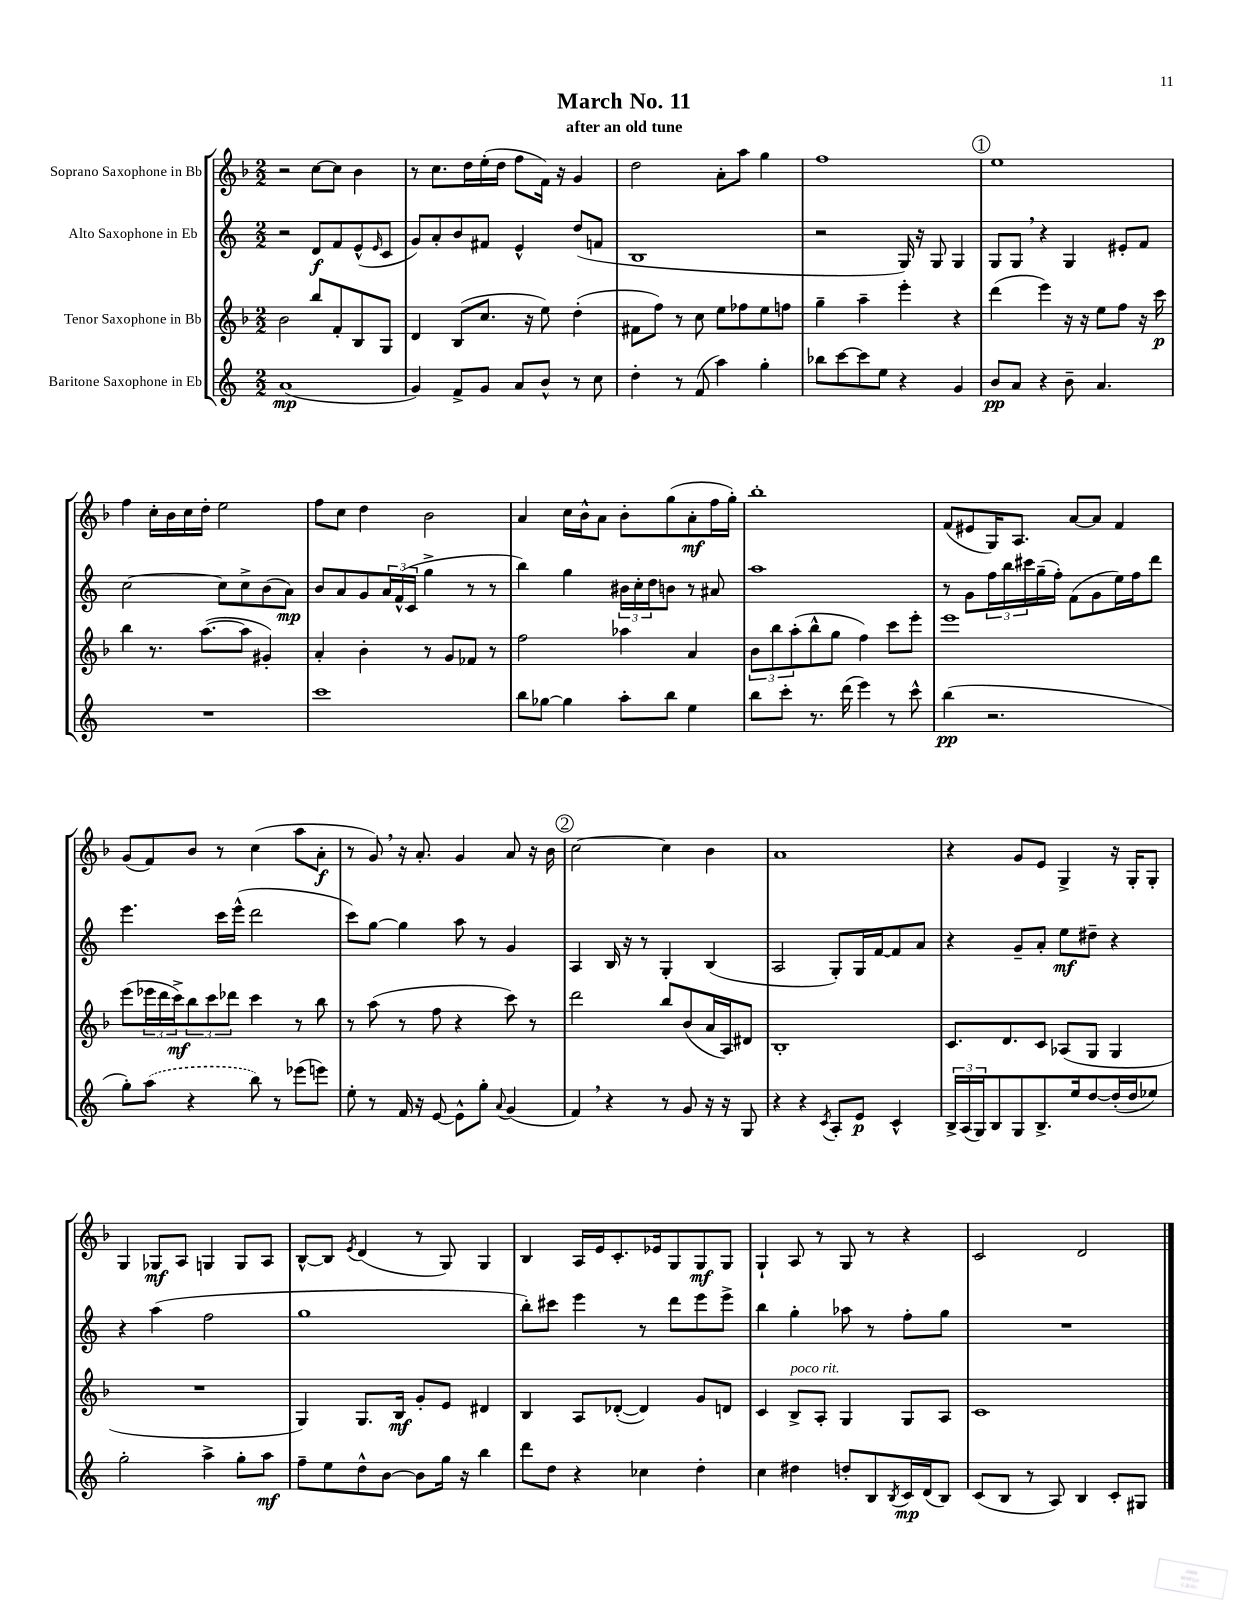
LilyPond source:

\header { title = "March No. 11" subtitle = "after an old tune" }
<<
\new StaffGroup <<
\new Staff = "s0" \with { instrumentName = "Soprano Saxophone in Bb" } {
    \clef treble \key f \major \numericTimeSignature \time 2/2
    r2 c''8~ c''8 bes'4 |
    r8 c''8. d''16 e''16-.( d''16 f''8 f'16) r16 g'4 |
    d''2 a'8-. a''8 g''4 |
    f''1 |
    \mark \markup { \circle "1" } e''1 |
    f''4 c''16-. bes'16 c''16 d''16-. e''2 |
    f''8 c''8 d''4 bes'2 |
    a'4 c''16 bes'16-^ a'8 bes'8-. g''8( a'8-.\mf f''16 g''16-.) |
    bes''1-. |
    f'8( eis'8 g16) a8. a'8~ a'8 f'4 |
    g'8( f'8) bes'8 r8 c''4( a''8 a'8-.\f |
    r8 g'8) \breathe r16 a'8.-. g'4 a'8 r16 bes'16 |
    \mark \markup { \circle "2" } c''2~ c''4 bes'4 |
    a'1 |
    r4 g'8 e'8 g4-> r16 g16-. g8-. |
    g4 ges8\mf a8 g4 g8 a8 |
    bes8~-^ bes8 \acciaccatura { e'8 } d'4( r8 g8) g4 |
    bes4 a16 e'16 c'8.-. ees'16 g8 g8\mf g8 |
    g4-! a8 r8 g8 r8 r4 |
    c'2 d'2 \bar "|." |
}
\new Staff = "s1" \with { instrumentName = "Alto Saxophone in Eb" } {
    \clef treble \key c \major \numericTimeSignature \time 2/2
    r2 d'8\f f'8 e'8-^( \grace { e'16 } c'8 |
    g'8) a'8-. b'8 fis'8 e'4-^ d''8( f'8 |
    b1 |
    r2 g16) r16 g8 g4 |
    \mark \markup { \circle "1" } g8 g8 \breathe r4 g4 eis'8-. f'8 |
    c''2~ c''8 c''8-> b'8( a'8\mp) |
    b'8 a'8 g'8 \tuplet 3/2 { a'16 f'16-^( c'16 } g''4-> r8 r8 |
    b''4) g''4 \tuplet 3/2 { bis'16 c''16-. d''16 } b'8 r8 ais'8 |
    a''1 |
    r8 g'8 \tuplet 3/2 { f''16 b''16 cis'''16 } g''16--( f''16-.) f'8( g'8 e''16) f''16 d'''8 |
    e'''4. c'''16 e'''16-^( d'''2 |
    c'''8) g''8~ g''4 a''8 r8 g'4 |
    \mark \markup { \circle "2" } a4 b16 r16 r8 g4-. b4( |
    a2 g8-.) g16 f'16~ f'8 a'8 |
    r4 g'8-- a'8-. e''8\mf dis''8-- r4 |
    r4 a''4( f''2 |
    g''1 |
    b''8-.) cis'''8 e'''4 r8 d'''8 e'''8 e'''8-> |
    b''4 g''4-. aes''8 r8 f''8-. g''8 |
    R1 \bar "|." |
}
\new Staff = "s2" \with { instrumentName = "Tenor Saxophone in Bb" } {
    \clef treble \key f \major \numericTimeSignature \time 2/2
    bes'2 bes''8 f'8-. bes8 g8 |
    d'4 bes8( c''8. r16 e''8) d''4-.( |
    fis'8 f''8) r8 c''8 e''8 fes''8 e''8 f''8 |
    g''4-- a''4-- e'''4-. r4 |
    \mark \markup { \circle "1" } d'''4( e'''4) r16 r16 e''8 f''8 r16 c'''16\p |
    bes''4 r8. a''8.~( a''8 gis'4-.) |
    a'4-. bes'4-. r8 g'8 fes'8 r8 |
    f''2 aes''4 a'4 |
    \tuplet 3/2 { bes'8 bes''8 a''8-.( } bes''8-^ g''8 f''4) c'''8 e'''8-. |
    e'''1 |
    e'''8( \tuplet 3/2 { ees'''16 d'''16 c'''16->\mf) } \tuplet 3/2 { bes''8 c'''8 des'''8 } c'''4 r8 bes''8 |
    r8 a''8( r8 f''8 r4 c'''8) r8 |
    \mark \markup { \circle "2" } d'''2 bes''8 bes'8( a'16 a16) dis'8 |
    bes1-. |
    c'8. d'8. c'8 aes8( g8 g4 |
    R1 |
    g4) g8. bes16\mf g'8-. e'8 dis'4 |
    bes4 a8 des'8~-.( des'4) g'8 d'8 |
    c'4 bes8->^\markup { \italic "poco rit." } a8-. g4 g8 a8 |
    c'1 \bar "|." |
}
\new Staff = "s3" \with { instrumentName = "Baritone Saxophone in Eb" } {
    \clef treble \key c \major \numericTimeSignature \time 2/2
    a'1\mp( |
    g'4) f'8-> g'8 a'8 b'8-^ r8 c''8 |
    d''4-. r8 f'8( a''4) g''4-. |
    bes''8 c'''8~ c'''8 e''8 r4 g'4 |
    \mark \markup { \circle "1" } b'8\pp a'8 r4 b'8-- a'4. |
    R1 |
    c'''1 |
    b''8 ges''8~ ges''4 a''8-. b''8 e''4 |
    b''8 c'''8-. r8. d'''16( e'''4) r8 c'''8-^ |
    b''4\pp( r2. |
    g''8-.) \once \slurDashed a''8( r4 b''8) r8 ees'''8( e'''8) |
    e''8-. r8 f'16 r16 e'8~ e'8-^ g''8-. \appoggiatura { a'8 } g'4( |
    \mark \markup { \circle "2" } f'4) \breathe r4 r8 g'8 r16 r16 g8 |
    r4 r4 \acciaccatura { c'8 } a8-. e'8\p c'4-^ |
    \tuplet 3/2 { b16-> a16( g16) } b8 g8 b8.-> e''16 d''8~ d''16-.( d''16 ees''8) |
    g''2-. a''4-> g''8-. a''8\mf |
    f''8-- e''8 d''8-^ b'8~ b'8 g''16 r16 b''4 |
    d'''8 d''8 r4 ces''4 d''4-. |
    c''4 dis''4 d''8-. b8 \acciaccatura { b8 } c'16\mp d'16( b8) |
    c'8( b8 r8 a8) b4 c'8-. gis8 \bar "|." |
}
>>
>>
\layout { \context { \Score \remove "Bar_number_engraver" } }
